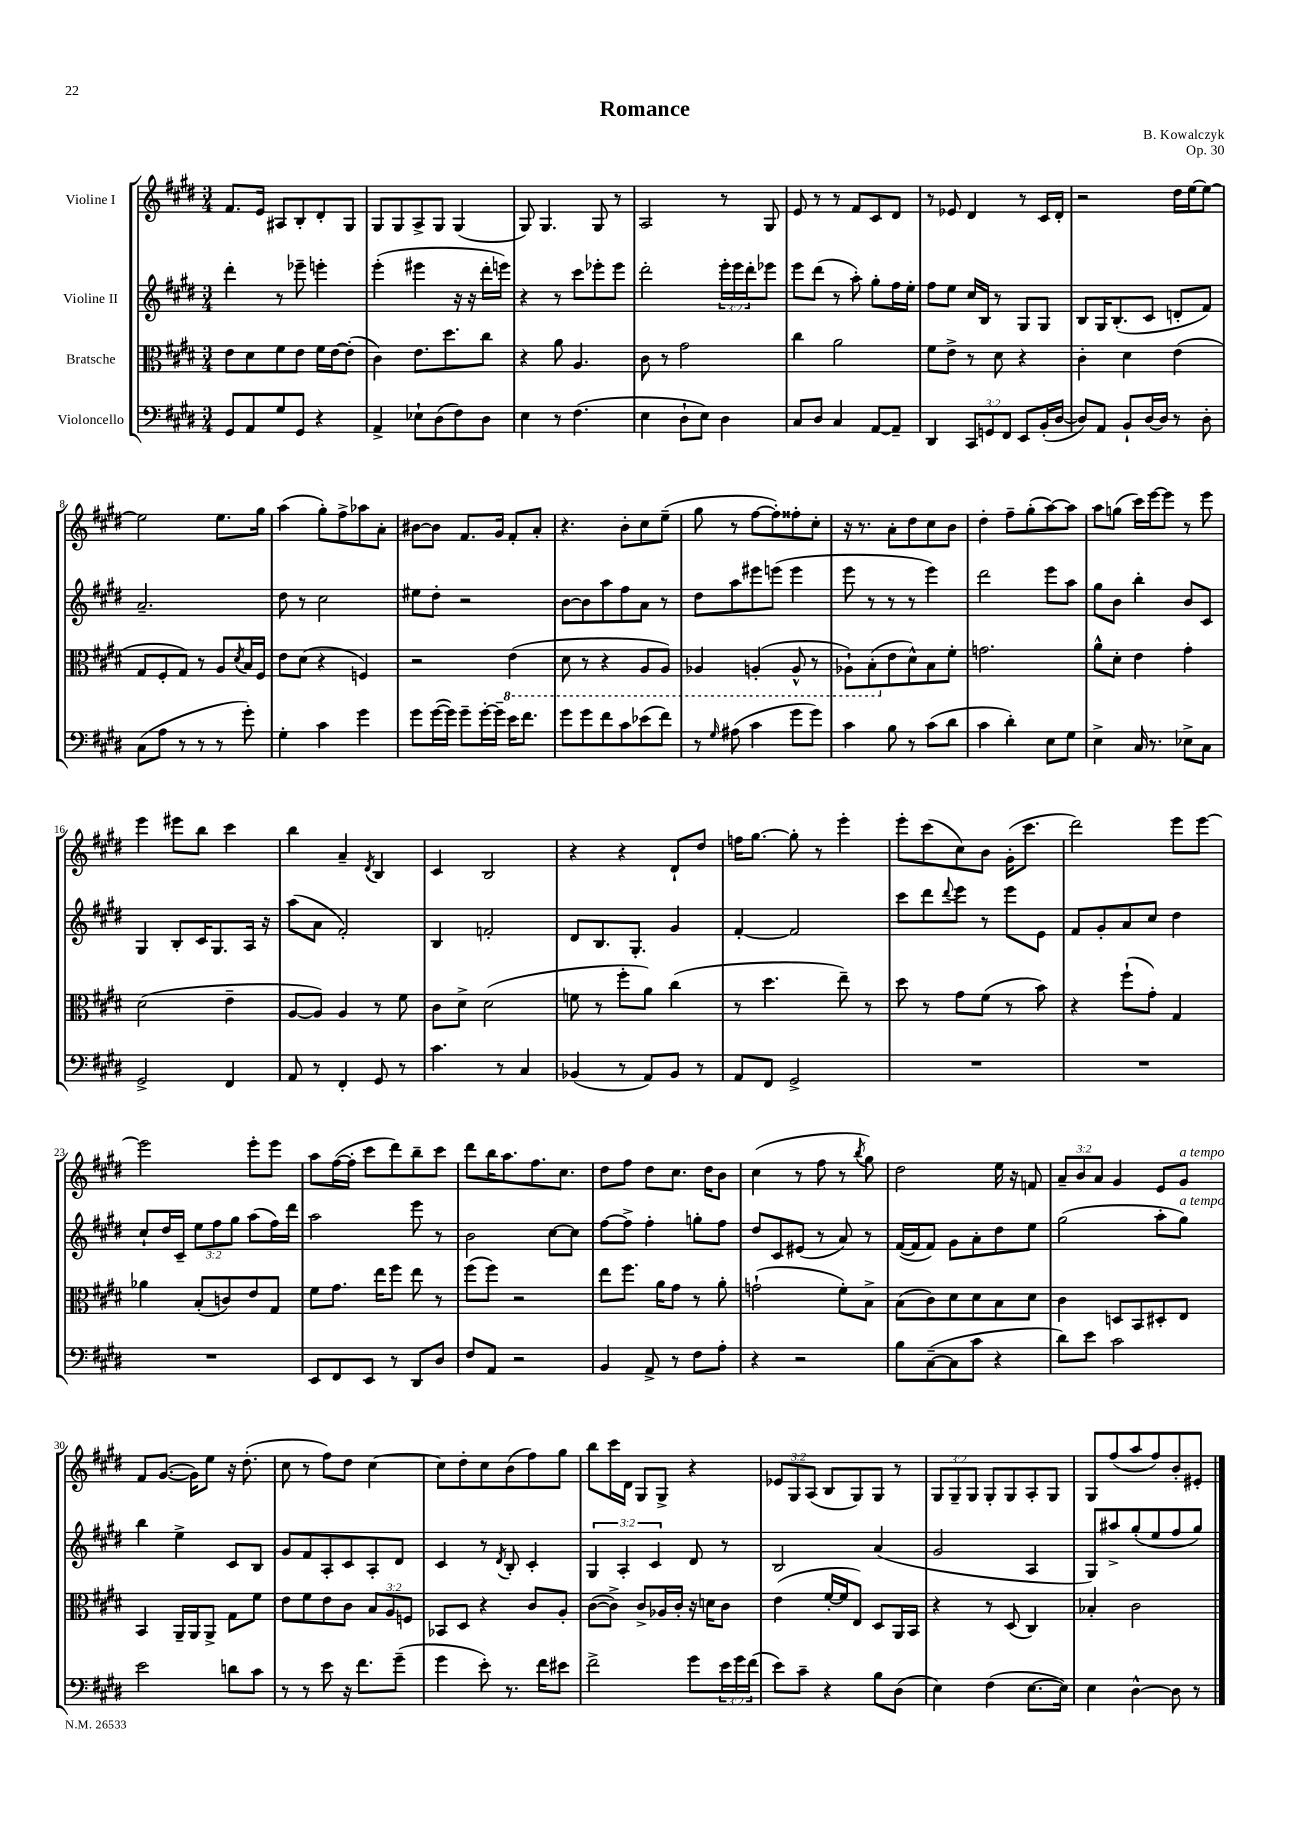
\header { title = "Romance" composer = "B. Kowalczyk" opus = "Op. 30" }
<<
\new StaffGroup <<
\new Staff = "s0" \with { instrumentName = "Violine I" } {
    \clef treble \key e \major \numericTimeSignature \time 3/4 \override Staff.TupletNumber.text = #tuplet-number::calc-fraction-text
    fis'8. e'16 ais8 b8-. dis'8-. gis8 |
    gis8 gis8 a8-> gis8 gis4( |
    gis8) gis4. gis8 r8 |
    a2 r8 gis8 |
    e'8 r8 r8 fis'8 cis'8 dis'8 |
    r8 ees'8 dis'4 r8 cis'16 dis'16-. |
    r2 dis''16 e''16~ e''8~ |
    e''2 e''8. gis''16 |
    a''4( gis''8-.) fis''8-> aes''8 a'8-. |
    bis'8~ bis'8 fis'8. gis'16 fis'8-. a'8-. |
    r4. b'8-. cis''8 e''8--( |
    gis''8 r8 fis''8~ fis''8-.) fisis''8-. cis''8-. |
    r16 r8. a'8-. dis''8 cis''8 b'8 |
    dis''4-. fis''8-- gis''8-.( a''8~) a''8 |
    a''8 g''8( cis'''16) e'''16~ e'''8 r8 e'''8 |
    e'''4 eis'''8 b''8 cis'''4 |
    b''4 a'4-- \acciaccatura { dis'8 } b4 |
    cis'4 b2 |
    r4 r4 dis'8-! dis''8 |
    f''16 gis''8.~ gis''8-. r8 e'''4-. |
    e'''8-. cis'''8( cis''8) b'8 gis'16-.( cis'''8. |
    dis'''2) e'''8 e'''8~ |
    e'''2 e'''8-. e'''8 |
    a''8 fis''16~( fis''16-. cis'''8 dis'''8) b''8-- cis'''8 |
    dis'''8 b''16 a''8. fis''8. cis''8. |
    dis''8 fis''8 dis''8 cis''8. dis''16 b'8 |
    cis''4( r8 fis''8 r8 \acciaccatura { b''8 } gis''8) |
    dis''2 e''16 r16 f'8 |
    \tuplet 3/2 { a'8-- b'8 a'8 } gis'4 e'8 gis'8^\markup { \italic "a tempo" } |
    fis'8 gis'8.~( gis'16) e''8 r16 dis''8.-.( |
    cis''8 r8 fis''8) dis''8 cis''4~ |
    cis''8 dis''8-. cis''8 b'8( fis''8) gis''8 |
    b''8 cis'''16 dis'16 gis8 gis8-> r4 |
    \tuplet 3/2 { ees'8 gis8 a8( } b8 gis8) gis8 r8 |
    \tuplet 3/2 { gis8 gis8-- gis8 } gis8-. gis8 a8-. gis8 |
    gis8 fis''8( a''8 fis''8) b'8-. eis'8-. \bar "|." |
}
\new Staff = "s1" \with { instrumentName = "Violine II" } {
    \clef treble \key e \major \numericTimeSignature \time 3/4 \override Staff.TupletNumber.text = #tuplet-number::calc-fraction-text
    dis'''4-. r8 ees'''8-- e'''4-. |
    e'''4-.( eis'''4 r16 r16 dis'''16-. e'''16) |
    r4 r8 cis'''8 ees'''8-. ees'''8 |
    dis'''2-. \tuplet 3/2 { e'''16-. e'''16 dis'''16-. } ees'''8 |
    e'''8 dis'''8( r8 a''8-.) gis''8-. fis''16 e''16-. |
    fis''8 e''8 cis''16 b16 r8 gis8 gis8 |
    b8 gis16 b8.-.( cis'8 d'8-. fis'8) |
    a'2.-- |
    dis''8 r8 cis''2 |
    eis''8 dis''8-. r2 |
    b'8~ b'8 a''8 fis''8 a'8 r8 |
    dis''8 a''8 eis'''8 e'''8( e'''4 |
    e'''8 r8 r8 r8 e'''4) |
    dis'''2 e'''8 a''8 |
    gis''8 b'8 b''4-. b'8 cis'8 |
    gis4 b8-. cis'16 gis8. a16 r16 |
    a''8( a'8 fis'2-.) |
    b4 f'2-. |
    dis'8 b8. gis8.-. gis'4 |
    fis'4~-. fis'2 |
    cis'''8 dis'''8 \appoggiatura { dis'''8 } e'''8 r8 e'''8 e'8 |
    fis'8 gis'8-. a'8 cis''8 dis''4 |
    cis''8-! dis''16 cis'16-- \tuplet 3/2 { e''8 fis''8 gis''8 } a''8( fis''16) dis'''16 |
    a''2 e'''8 r8 |
    b'2 cis''8~ cis''8 |
    fis''8~ fis''8-> fis''4-. g''8-. fis''8 |
    dis''8 cis'8 eis'8( r8 a'8) r8 |
    fis'16~( fis'16 fis'8) gis'8 a'8-. dis''8 e''8 |
    gis''2( a''8-. gis''8^\markup { \italic "a tempo" }) |
    b''4 e''4-> cis'8 b8 |
    gis'8 fis'8 a8-. cis'8 a8-. dis'8 |
    cis'4 r8 \acciaccatura { dis'8 } b8-. cis'4-. |
    \tuplet 3/2 { gis4 a4-. cis'4 } dis'8 r8 |
    b2 a'4( |
    gis'2 a4 |
    gis8) ais''8-> gis''8-.( e''8 fis''8 gis''8) \bar "|." |
}
\new Staff = "s2" \with { instrumentName = "Bratsche" } {
    \clef alto \key e \major \numericTimeSignature \time 3/4 \override Staff.TupletNumber.text = #tuplet-number::calc-fraction-text
    e'8 dis'8 fis'8 e'8 fis'16 e'16~ e'8-.( |
    cis'4) e'8. dis''8. cis''8 |
    r4 a'8 a4. |
    cis'8 r8 gis'2 |
    cis''4 a'2 |
    fis'8 e'8-> r8 dis'8 r4 |
    cis'4-. dis'4 e'4( |
    gis8 fis8-. gis8) r8 a8 \acciaccatura { dis'8 } b16 fis16 |
    e'8 dis'8( r4 f4) |
    r2 \ottava #-1 e4( |
    dis8 r8 r4 a,8 a,8) |
    aes,4 a,4-.( a,8-^ r8 |
    aes,8-!) b,8-.( \ottava #0 e'8 dis'8-^) b8 fis'8-. |
    g'2. |
    a'8-^ dis'8-. e'4 gis'4-. |
    dis'2( e'4-- |
    a8~ a8) a4 r8 fis'8 |
    cis'8 dis'8-> dis'2( |
    f'8 r8 fis''8-. a'8) cis''4( |
    r8 dis''4. e''8--) r8 |
    dis''8 r8 gis'8 fis'8( r8 b'8) |
    r4 fis''8-!( gis'8-.) gis4 |
    aes'4 b8-.( c'8) e'8 gis8 |
    fis'8 gis'8. e''16 fis''8 e''8 r8 |
    fis''8( fis''8) r2 |
    e''8 fis''8. a'16 gis'8 r8 a'8-. |
    g'2-!( fis'8-.) b8-> |
    b8( cis'8) dis'8 dis'8 b8 dis'8 |
    cis'4 d8 b,8 dis8-. e8 |
    b,4 a,16-- a,16 a,8-> gis8 fis'8 |
    e'8 fis'8 e'8 cis'8 \tuplet 3/2 { b8 a8 f8 } |
    bes,8 dis8 r4 cis'8 a8-. |
    cis'8~( cis'8->) cis'8-> aes16 cis'16-. r16 d'16 cis'8 |
    e'4( fis'16~-. fis'16 e8) dis8 a,16 b,16 |
    r4 r8 dis8( cis4) |
    bes4-. cis'2 \bar "|." |
}
\new Staff = "s3" \with { instrumentName = "Violoncello" } {
    \clef bass \key e \major \numericTimeSignature \time 3/4 \override Staff.TupletNumber.text = #tuplet-number::calc-fraction-text
    gis,8 a,8 gis8 gis,8 r4 |
    a,4-> ees8-! dis8( fis8) dis8 |
    e4 r8 fis4.( |
    e4 dis8-! e8) dis4 |
    cis8 dis8 cis4 a,8~ a,8-- |
    dis,4 \tuplet 3/2 { cis,8 g,8 fis,8 } e,8 b,16-.( dis16~ |
    dis8) a,8 b,8-! dis16~ dis16 r8 dis8-. |
    cis8( a8 r8 r8 r8 gis'8-.) |
    gis4-. cis'4 gis'4 |
    gis'8 gis'16~( gis'16) gis'8-- gis'16~-. gis'16-- e'16 fis'8. |
    gis'8 gis'8 fis'8 cis'8 ees'8( fis'8) |
    r8 \grace { gis16 } ais8( cis'4 gis'8 gis'8) |
    cis'4 b8 r8 cis'8( dis'8 |
    cis'4 dis'4-.) e8 gis8 |
    e4-> cis16 r8. ees8-> cis8 |
    gis,2-> fis,4 |
    a,8 r8 fis,4-. gis,8 r8 |
    cis'4. r8 cis4 |
    bes,4( r8 a,8) bes,8 r8 |
    a,8 fis,8 gis,2-> |
    R2. |
    R2. |
    R2. |
    e,8 fis,8 e,8 r8 dis,8 dis8 |
    fis8 a,8 r2 |
    b,4 a,8-> r8 fis8 a8-. |
    r4 r2 |
    b8 cis8~--( cis8 cis'8 r4 |
    dis'8) e'8 cis'2 |
    e'2 d'8 cis'8 |
    r8 r8 e'8 r16 fis'8. gis'8--( |
    gis'4 e'8-.) r8. fis'16 eis'8 |
    fis'2-> gis'8 \tuplet 3/2 { e'16 gis'16 fis'16( } |
    e'8) cis'8-- r4 b8 dis8( |
    e4) fis4( e8.~ e16) |
    e4 dis4~-^ dis8 r8 \bar "|." |
}
>>
>>
